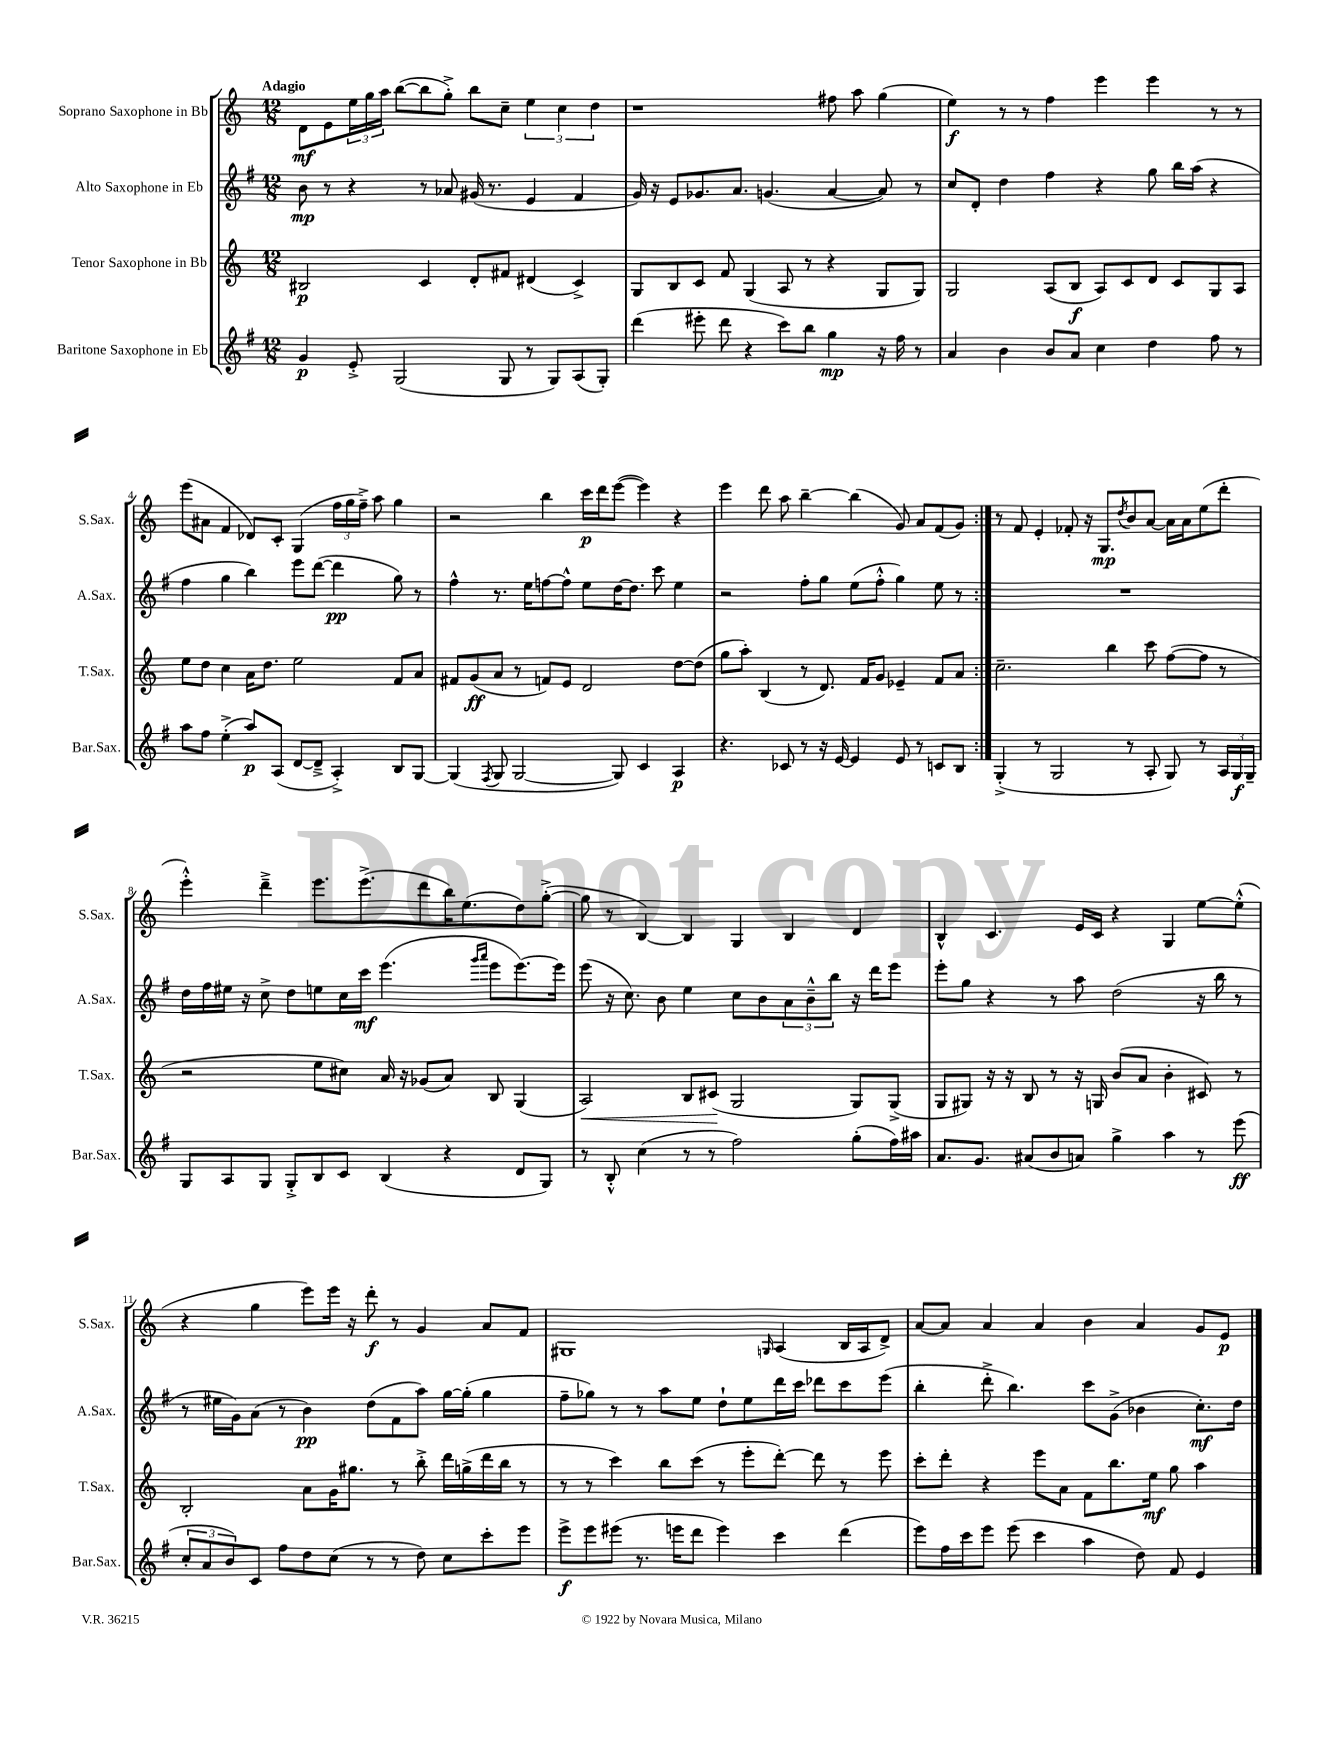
<<
\new StaffGroup <<
\new Staff = "s0" \with { instrumentName = "Soprano Saxophone in Bb" shortInstrumentName = "S.Sax." } {
    \clef treble \key c \major \numericTimeSignature \time 12/8 \tempo "Adagio"
    \repeat volta 2 { d'8\mf e'8 \tuplet 3/2 { e''16 g''16 a''16 } b''8~( b''8 g''8-.->) b''8 c''8-- \tuplet 3/2 { e''4 c''4 d''4 } |
    r1 fis''8 a''8 g''4( |
    e''4\f) r8 r8 f''4 e'''4 e'''4 r8 r8 |
    e'''8( ais'8 f'4 des'8) c'8-. g4( \tuplet 3/2 { f''16 g''16 f''16--->) } a''8 g''4 |
    r2 b''4 c'''16\p d'''16 e'''8~( e'''4) r4 |
    e'''4 d'''8 a''8 b''4~-- b''4( g'8) a'8 f'8( g'8) | }
    r8 f'8 e'4-. fes'8-. r16 g8.\mp \acciaccatura { d''8 } b'8 a'8~ a'16 a'16 e''8( d'''8-. |
    e'''4-.-^) d'''4---> e'''8. e'''8.->( d'''8 b''16) e''8.( d''8) g''8~-.->( |
    g''8 r8 b4~) b4 g4 b4 d'4 |
    b4-^ c'4. e'16 c'16 r4 g4 e''8~ e''8-.-^( |
    r4 g''4 e'''8) e'''16 r16 d'''8-.\f r8 g'4 a'8 f'8 |
    gis1 \grace { g16 } a4( b16 a16 d'8->) |
    a'8~ a'8 a'4 a'4 b'4 a'4 g'8 e'8\p \bar "|." |
}
\new Staff = "s1" \with { instrumentName = "Alto Saxophone in Eb" shortInstrumentName = "A.Sax." } {
    \clef treble \key g \major \numericTimeSignature \time 12/8
    \repeat volta 2 { b'8\mp r8 r4 r8 aes'8 gis'16( r8. e'4 fis'4 |
    g'16) r16 e'8 ges'8. a'8. g'4.( a'4~ a'8) r8 |
    c''8 d'8-. d''4 fis''4 r4 g''8 b''16 a''16( r4 |
    fis''4 g''4 b''4) e'''8 d'''8~( d'''4\pp g''8) r8 |
    fis''4-^ r8. e''16 f''8~ f''8-^ e''8 d''16~ d''8. c'''8 e''4 |
    r2 fis''8-. g''8 e''8( fis''8-.-^ g''4) e''8 r8 | }
    R1. |
    d''16 fis''16 eis''16 r16 c''8-> d''8 e''8 c''16 c'''16\mf e'''4.( \grace { g'''16 a'''16 } e'''8 e'''8.~) e'''16 |
    e'''8( r16 c''8.) b'8 e''4 c''8 b'8 \tuplet 3/2 { a'8 b'8---^ b''8 } r16 d'''16 e'''8 |
    e'''8-. g''8 r4 r8 a''8 d''2( r16 b''16 r8 |
    r8 eis''16 g'16) a'8( r8 b'4\pp) d''8( fis'8 a''8) g''16~ g''16-.( g''4 |
    fis''8-- ges''8) r8 r8 a''8 e''8 d''8-! e''8 d'''16 c'''16 des'''8 c'''8 e'''8( |
    b''4-. d'''8-.-> b''4.) c'''8 g'8->( bes'4 c''8.-.\mf) d''16 \bar "|." |
}
\new Staff = "s2" \with { instrumentName = "Tenor Saxophone in Bb" shortInstrumentName = "T.Sax." } {
    \clef treble \key c \major \numericTimeSignature \time 12/8
    \repeat volta 2 { bis2\p c'4 d'8-. fis'8 dis'4( c'4->) |
    g8 b8 c'8 f'8 g4( a8 r8 r4 g8 g8) |
    g2 a8( b8\f a8) c'8 d'8 c'8 g8 a8 |
    e''8 d''8 c''4 a'16 d''8. e''2 f'8 a'8 |
    fis'8 g'8\ff( a'8 r8 f'8) e'8 d'2 d''8~ d''8( |
    g''8 a''8-.) b4( r8 d'8.) f'16 g'8 ees'4-- f'8 a'8 | }
    c''2.-- b''4 c'''8 f''8~( f''8 r8 |
    r2 e''8 cis''8) a'16 r16 ges'8( a'8) b8 g4( |
    a2\<) b8 cis'8\!( g2 g8) g8->( |
    g8 gis8) r16 r16 b8 r8 r16 g16 b'8( a'8 b'4-. cis'8) r8 |
    b2-. a'8 g'16 gis''8. r8 b''8-.-> d'''16 g''16->( d'''16 b''16 r8 |
    r8 r8 c'''4) b''8 c'''8( r8 e'''8-. d'''8~-.) d'''8 r8 e'''8 |
    c'''8-. d'''8-. r4 e'''8 a'8 f'8 b''8. e''16\mf g''8 a''4 \bar "|." |
}
\new Staff = "s3" \with { instrumentName = "Baritone Saxophone in Eb" shortInstrumentName = "Bar.Sax." } {
    \clef treble \key g \major \numericTimeSignature \time 12/8
    \repeat volta 2 { g'4\p e'8-.-> g2( g8 r8 g8) a8( g8-.) |
    d'''4( eis'''8-. d'''8 r4 c'''8) b''8 g''4\mp r16 fis''16 r8 |
    a'4 b'4 b'8 a'8 c''4 d''4 fis''8 r8 |
    a''8 fis''8 e''4-.->( a''8\p) a8( d'8~ d'8---> a4-.->) b8 g8~ |
    g4( \acciaccatura { fis8 } g8 g2~ g8) c'4 a4\p |
    r4. ces'8 r8 r16 e'16~ e'4 e'8 r8 c'8 b8 | }
    g4-.->( r8 g2 r8 a8-. g8) r8 \tuplet 3/2 { a16 g16\f g16-- } |
    g8 a8 g8 g8-.-> b8 c'8 b4( r4 d'8 g8) |
    r8 b8-.-^ c''4( r8 r8 fis''2) g''8-.( fis''16) ais''16 |
    a'8. g'8. ais'8( b'8 a'8) g''4-> a''4 r8 e'''8\ff( |
    \tuplet 3/2 { c''8-. a'8 b'8) } c'8 fis''8 d''8 c''8( r8 r8 d''8) c''8 c'''8-. e'''8 |
    e'''8->\f e'''8 eis'''8( r8. e'''16 d'''8 e'''4) c'''4 d'''4( |
    e'''8) fis''16 c'''16 e'''8 e'''8( c'''4 a''4 d''8) fis'8 e'4 \bar "|." |
}
>>
>>
